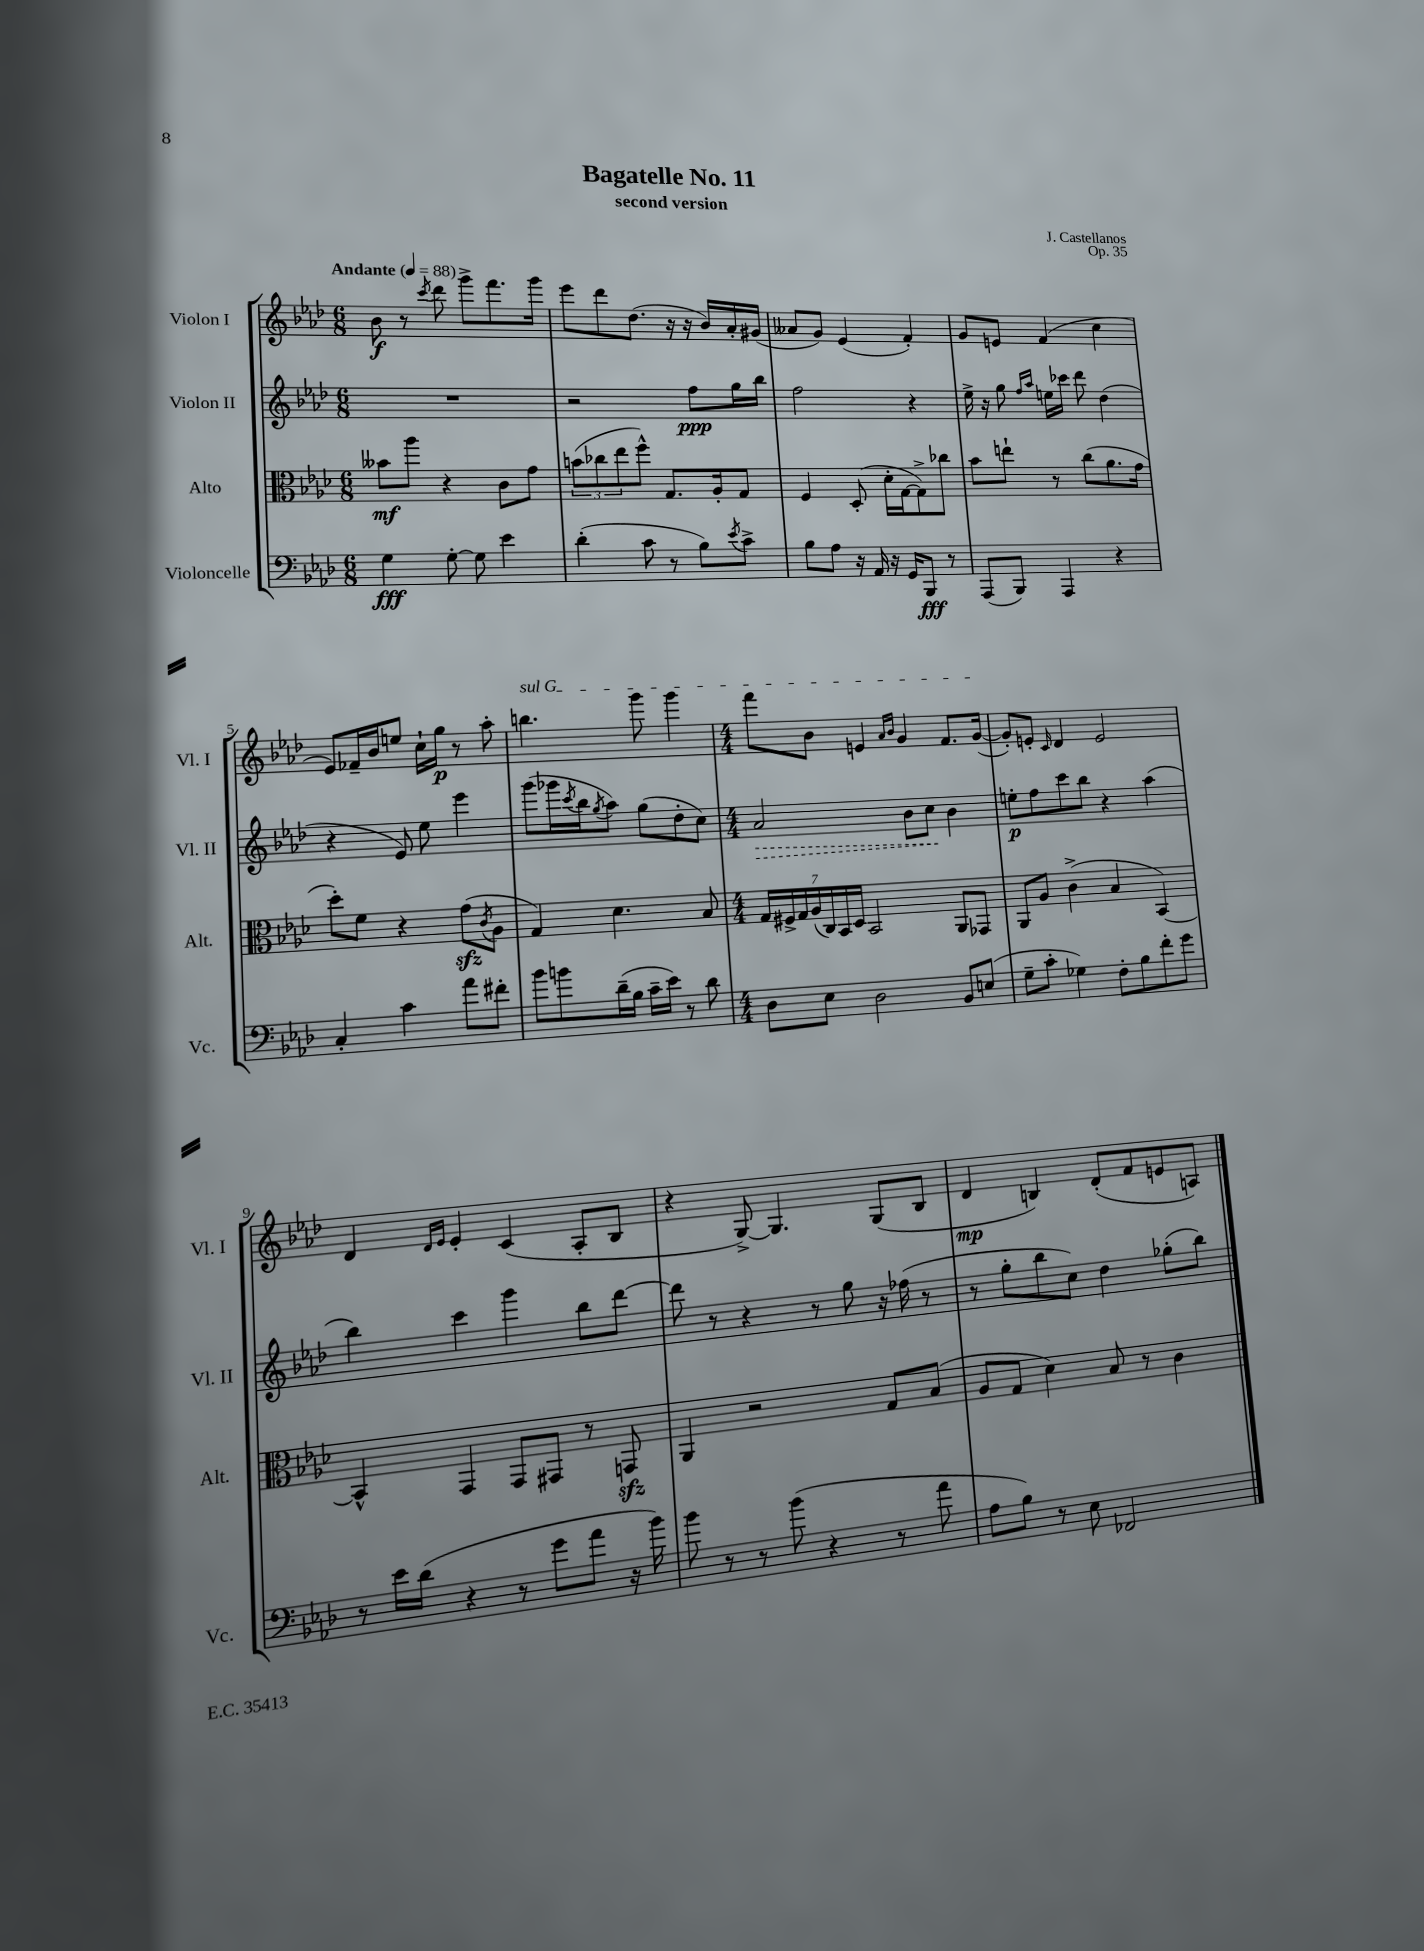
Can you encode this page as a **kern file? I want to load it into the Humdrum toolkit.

**kern	**kern	**kern	**kern
*staff4	*staff3	*staff2	*staff1
*clefF4	*clefC3	*clefG2	*clefG2
*k[b-e-a-d-]	*k[b-e-a-d-]	*k[b-e-a-d-]	*k[b-e-a-d-]
*M6/8	*M6/8	*M6/8	*M6/8
*MM88	*MM88	*MM88	*MM88
4G	8b--	2.r	8b-
.	8aa-	.	8r
.	.	.	8qccc
[8G'	4r	.	8ddd-
8G]	.	.	8ggg^
4e-	8c	.	8.fff
.	8g	.	.
.	.	.	16ggg
=	=	=	=
(4d-'	(12b	2r	8eee-
.	12cc-	.	.
.	.	.	8ddd-
.	12ee-	.	.
8c	8ff^^)	.	(8.dd-
8r	8.G	.	.
.	.	.	16r
8B-)	.	8ff	16r
.	16A-'	.	16b-)
8qe-	.	.	.
8c^	8G	16gg	16a-'
.	.	16bb-	(16g#
=	=	=	=
8B-	4F	2ff	8a--
8A-	.	.	8g)
16r	(8D-'	.	(4e-
16AA-	.	.	.
16r	16d-'	.	.
16GG	[16G	.	.
8BBB-	8G^])	4r	4f')
8r	8cc-	.	.
=	=	=	=
(8AAA-	8b-	16ee-^	8g
.	.	16r	.
8BBB-)	8ee`	8gg	8e
.	.	16qqff	.
.	.	16qqaa-	.
4AAA-	8r	16ee	(4f
.	.	16ccc-	.
.	(8cc	8ddd-	.
4r	8.a-	(4dd-	4cc
.	16g	.	.
=	=	=	=
4C'	8dd-')	4r	8e-)
.	8f	.	16f-~
.	.	.	16b-
4c	4r	8e-)	8ee
.	.	8ee-	16cc`
.	.	.	16gg
8a-	(8g	4eee-	8r
.	8qc	.	.
8f#'	8A-	.	8aa-'
=	=	=	=
8b-	4G)	(8ggg	4.bb
8b	.	16ggg-	.
.	.	8qccc	.
.	.	16bb-	.
.	.	8qgg	.
(16d-~	4.d-	8aa-)	.
16B-	.	.	.
16c~	.	(8gg	8ggg
16e-)	.	.	.
8r	.	8dd-'	4ggg
8d-	8B-	8cc)	.
=	=	=	=
*M4/4	*M4/4	*M4/4	*M4/4
8D-	28G	2a-	8fff
.	28F#^	.	.
.	28G	.	.
.	(28A-	.	.
8E-	.	.	8b-
.	28C)	.	.
.	28BB-	.	.
.	28D-	.	.
2D-	2BB-	.	4e
.	.	.	16qqa-
.	.	.	16qqb-
.	.	8b-	4g
.	.	8cc	.
8BB-	8AA-	4b-	8.f
(8E	8GG-	.	.
.	.	.	([16g
=	=	=	=
8G~	8AA-	8ee'	8g'])
8c'	8A-	8ff	8e'
.	.	.	16qqc
4G-)	(4c^	8ccc	4d-
.	.	8bb-	.
8F'	4B-	4r	2e
8B-	.	.	.
8f'	[4BB-)	(4aa-	.
8g	.	.	.
=	=	=	=
8r	4BB-^^]	4bb-)	4d-
16e-	.	.	.
(16d-	.	.	.
.	.	.	16qqd-
.	.	.	16qqe-
4r	4GG	4ccc	4e-'
8r	8GG	4ggg	(4c
8g	8GG#	.	.
8a-	8r	8bb-	8A-'
16r	8GG	[8ddd-	8B-
16b-)	.	.	.
=	=	=	=
8b-	4AA-	8ddd-]	4r
8r	.	8r	.
8r	2r	4r	[8G^)
(8b-	.	.	4.G]
4r	.	8r	.
.	.	8gg	.
8r	8G	16r	(8G
.	.	(16ff-	.
8a-	(8B-	8r	8B-
=	=	=	=
8A-	8A-	8r	4d-
8B-)	8G	8gg'	.
8r	4d-)	8bb-	4B)
8E-	.	8cc)	.
2FF-	8B-	4dd-	(8d-'
.	8r	.	8f
.	4c	(8gg-'	8e
.	.	8bb-)	8A)
==	==	==	==
*-	*-	*-	*-
